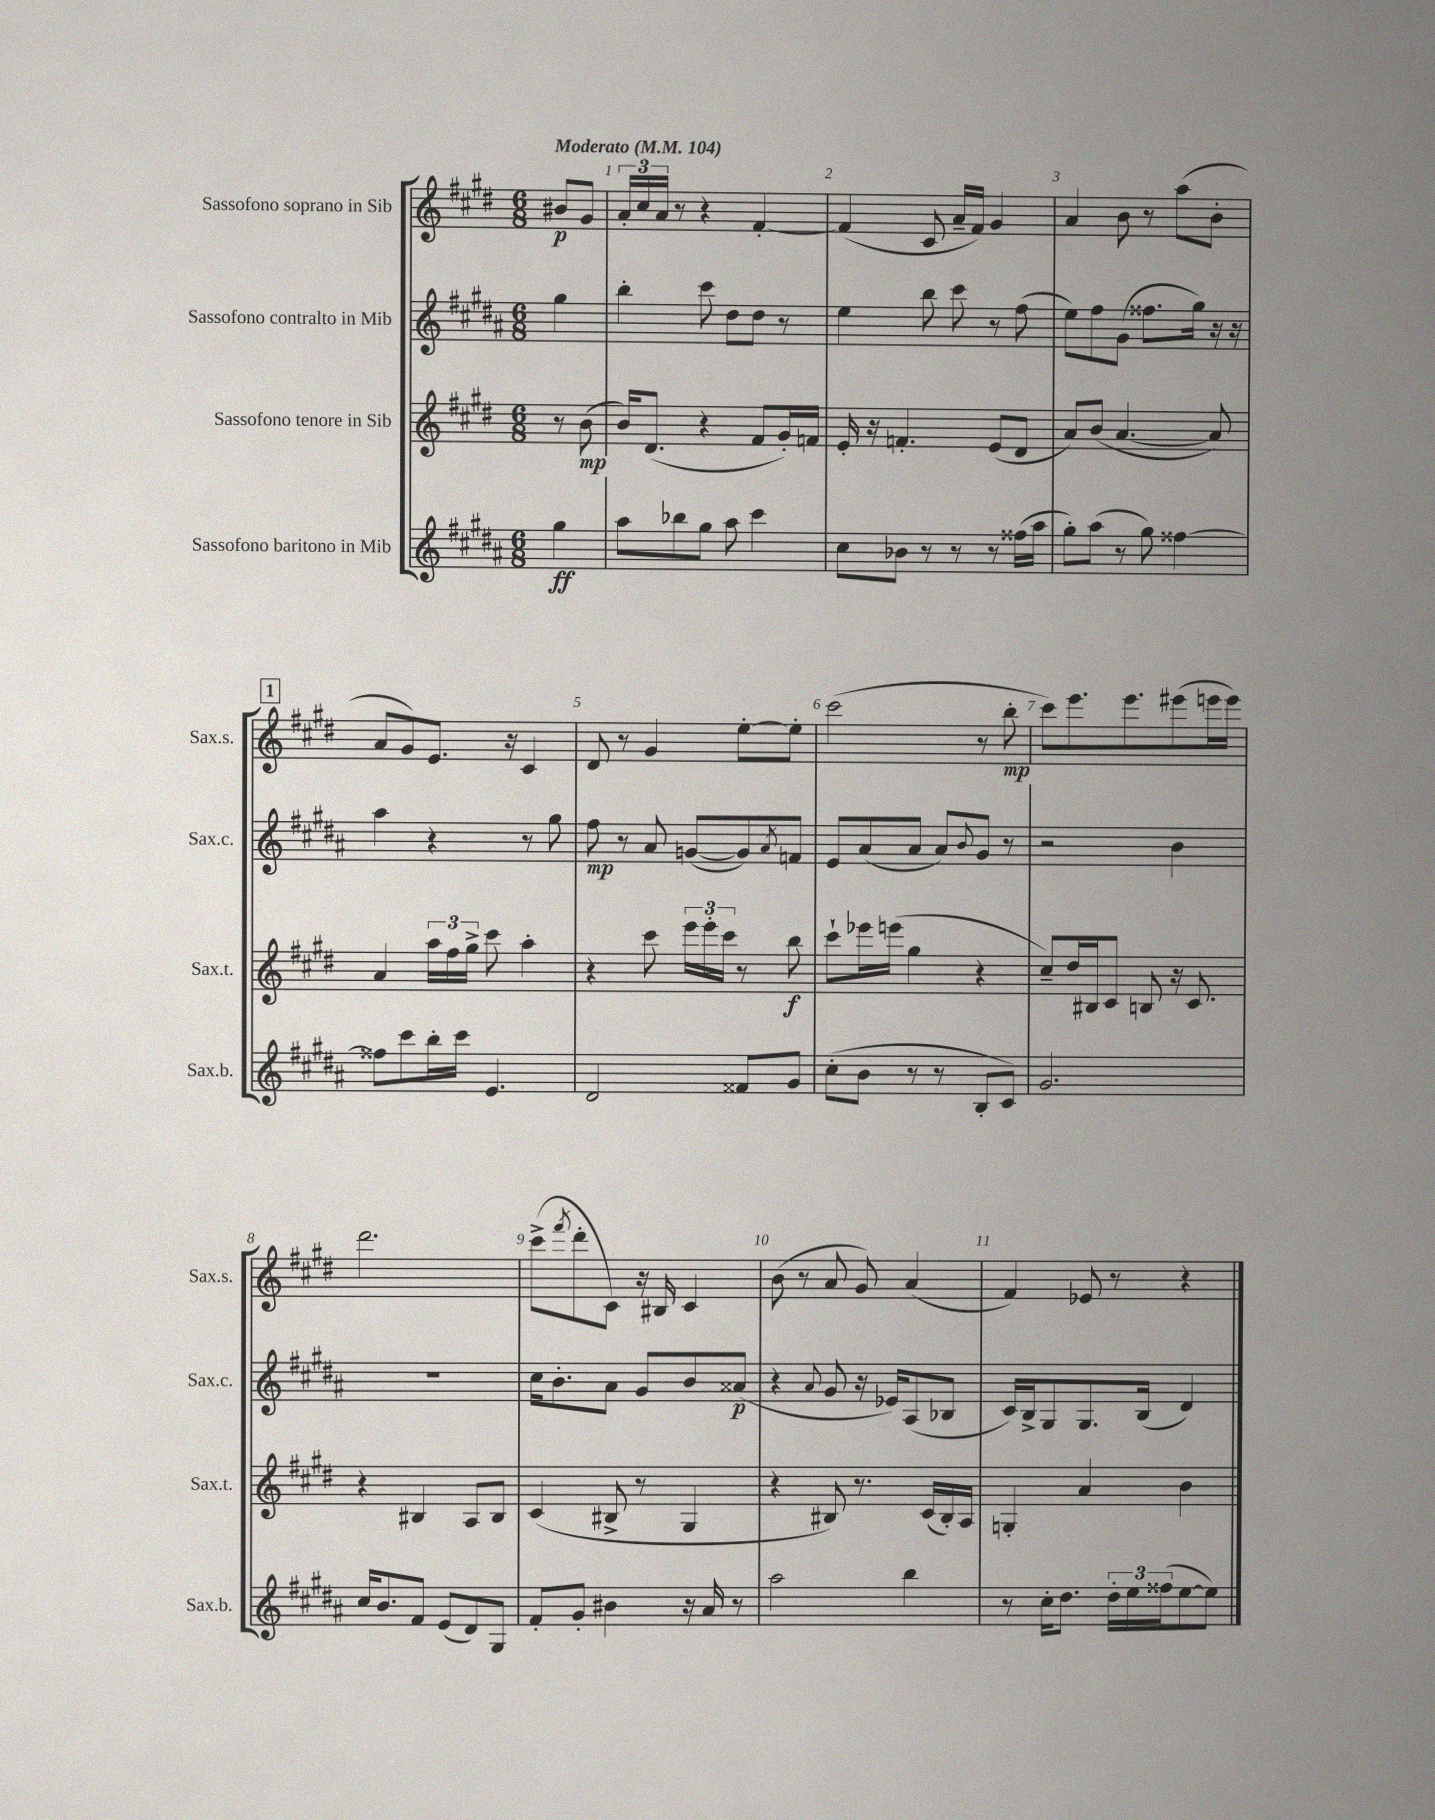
<<
\new StaffGroup <<
\new Staff = "s0" \with { instrumentName = "Sassofono soprano in Sib" shortInstrumentName = "Sax.s." } {
    \clef treble \key e \major \numericTimeSignature \time 6/8 \partial 4 \tempo "Moderato" 4 = 104
    bis'8\p gis'8 |
    \tuplet 3/2 { a'16-. cis''16 a'16 } r8 r4 fis'4~-. |
    fis'4( cis'8 a'16-- fis'16) gis'4 |
    a'4 b'8 r8 a''8( b'8-. |
    \mark \markup { \box "1" } a'8 gis'8) e'8. r16 cis'4 |
    dis'8 r8 gis'4 e''8~-. e''8-. |
    cis'''2( r8 b''8-.\mp |
    cis'''8) e'''8. e'''8. eis'''8( e'''16 e'''16) |
    dis'''2. |
    cis'''8->( \acciaccatura { fis'''8 } dis'''8-. cis'8) r16 bis16 cis'4 |
    b'8( r8 a'8 gis'8) a'4( |
    fis'4) ees'8 r8 r4 \bar "|." |
}
\new Staff = "s1" \with { instrumentName = "Sassofono contralto in Mib" shortInstrumentName = "Sax.c." } {
    \clef treble \key b \major \numericTimeSignature \time 6/8 \partial 4
    gis''4 |
    b''4-. cis'''8 dis''8 dis''8 r8 |
    e''4 b''8 cis'''8 r8 fis''8( |
    e''8) fis''8 gis'8( fisis''8. gis''16) r16 r16 |
    \mark \markup { \box "1" } ais''4 r4 r8 gis''8 |
    fis''8\mp r8 ais'8 g'8~( g'8) \acciaccatura { ais'8 } f'8 |
    e'8 ais'8( ais'8 ais'8) \appoggiatura { b'8 } gis'8 r8 |
    r2 b'4 |
    R2. |
    cis''16 b'8.-. ais'8 gis'8 b'8 aisis'8\p( |
    r4 \appoggiatura { ais'8 } gis'8 r16 ees'16) ais8( bes8 |
    cis'16) b16-> gis8 gis8. b16( dis'4) \bar "|." |
}
\new Staff = "s2" \with { instrumentName = "Sassofono tenore in Sib" shortInstrumentName = "Sax.t." } {
    \clef treble \key e \major \numericTimeSignature \time 6/8 \partial 4
    r8 b'8\mp( |
    b'16) dis'8.( r4 fis'8 gis'16-.) f'16 |
    e'16-. r16 f'4.-. e'8( dis'8 |
    a'8) b'8( a'4.~ a'8) |
    \mark \markup { \box "1" } a'4 \tuplet 3/2 { a''16 fis''16 gis''16-> } cis'''8 a''4-. |
    r4 cis'''8 \tuplet 3/2 { e'''16 e'''16-. cis'''16 } r8 b''8\f |
    cis'''8-! ees'''16 e'''16( gis''4 r4 |
    cis''8--) dis''16 bis16 cis'8 b8 r16 cis'8. |
    r4 bis4 a8 bis8 |
    cis'4( bis8-> r8 gis4 |
    r4 bis8) r8. cis'16( bis16-.) a16 |
    g4-. a'4 b'4 \bar "|." |
}
\new Staff = "s3" \with { instrumentName = "Sassofono baritono in Mib" shortInstrumentName = "Sax.b." } {
    \clef treble \key b \major \numericTimeSignature \time 6/8 \partial 4
    gis''4\ff |
    ais''8 bes''8 gis''8 ais''8 cis'''4 |
    cis''8 bes'8 r8 r8 r8 fisis''16( ais''16 |
    gis''8-.) ais''8( r8 gis''8) fisis''4~ |
    \mark \markup { \box "1" } fisis''8 cis'''8 b''16-. cis'''16 e'4. |
    dis'2 fisis'8 gis'8 |
    cis''8-.( b'8 r8 r8 b8-. cis'8) |
    gis'2. |
    cis''16 b'8. fis'8 e'8( dis'8) gis8 |
    fis'8-. gis'8-. bis'4 r16 ais'16 r8 |
    ais''2 b''4 |
    r8 cis''16-. dis''8. \tuplet 3/2 { dis''16-. e''16 fisis''16( } e''8~ e''8) \bar "|." |
}
>>
>>
\layout { \context { \Score \override BarNumber.break-visibility = ##(#f #t #t) barNumberVisibility = #all-bar-numbers-visible } }
